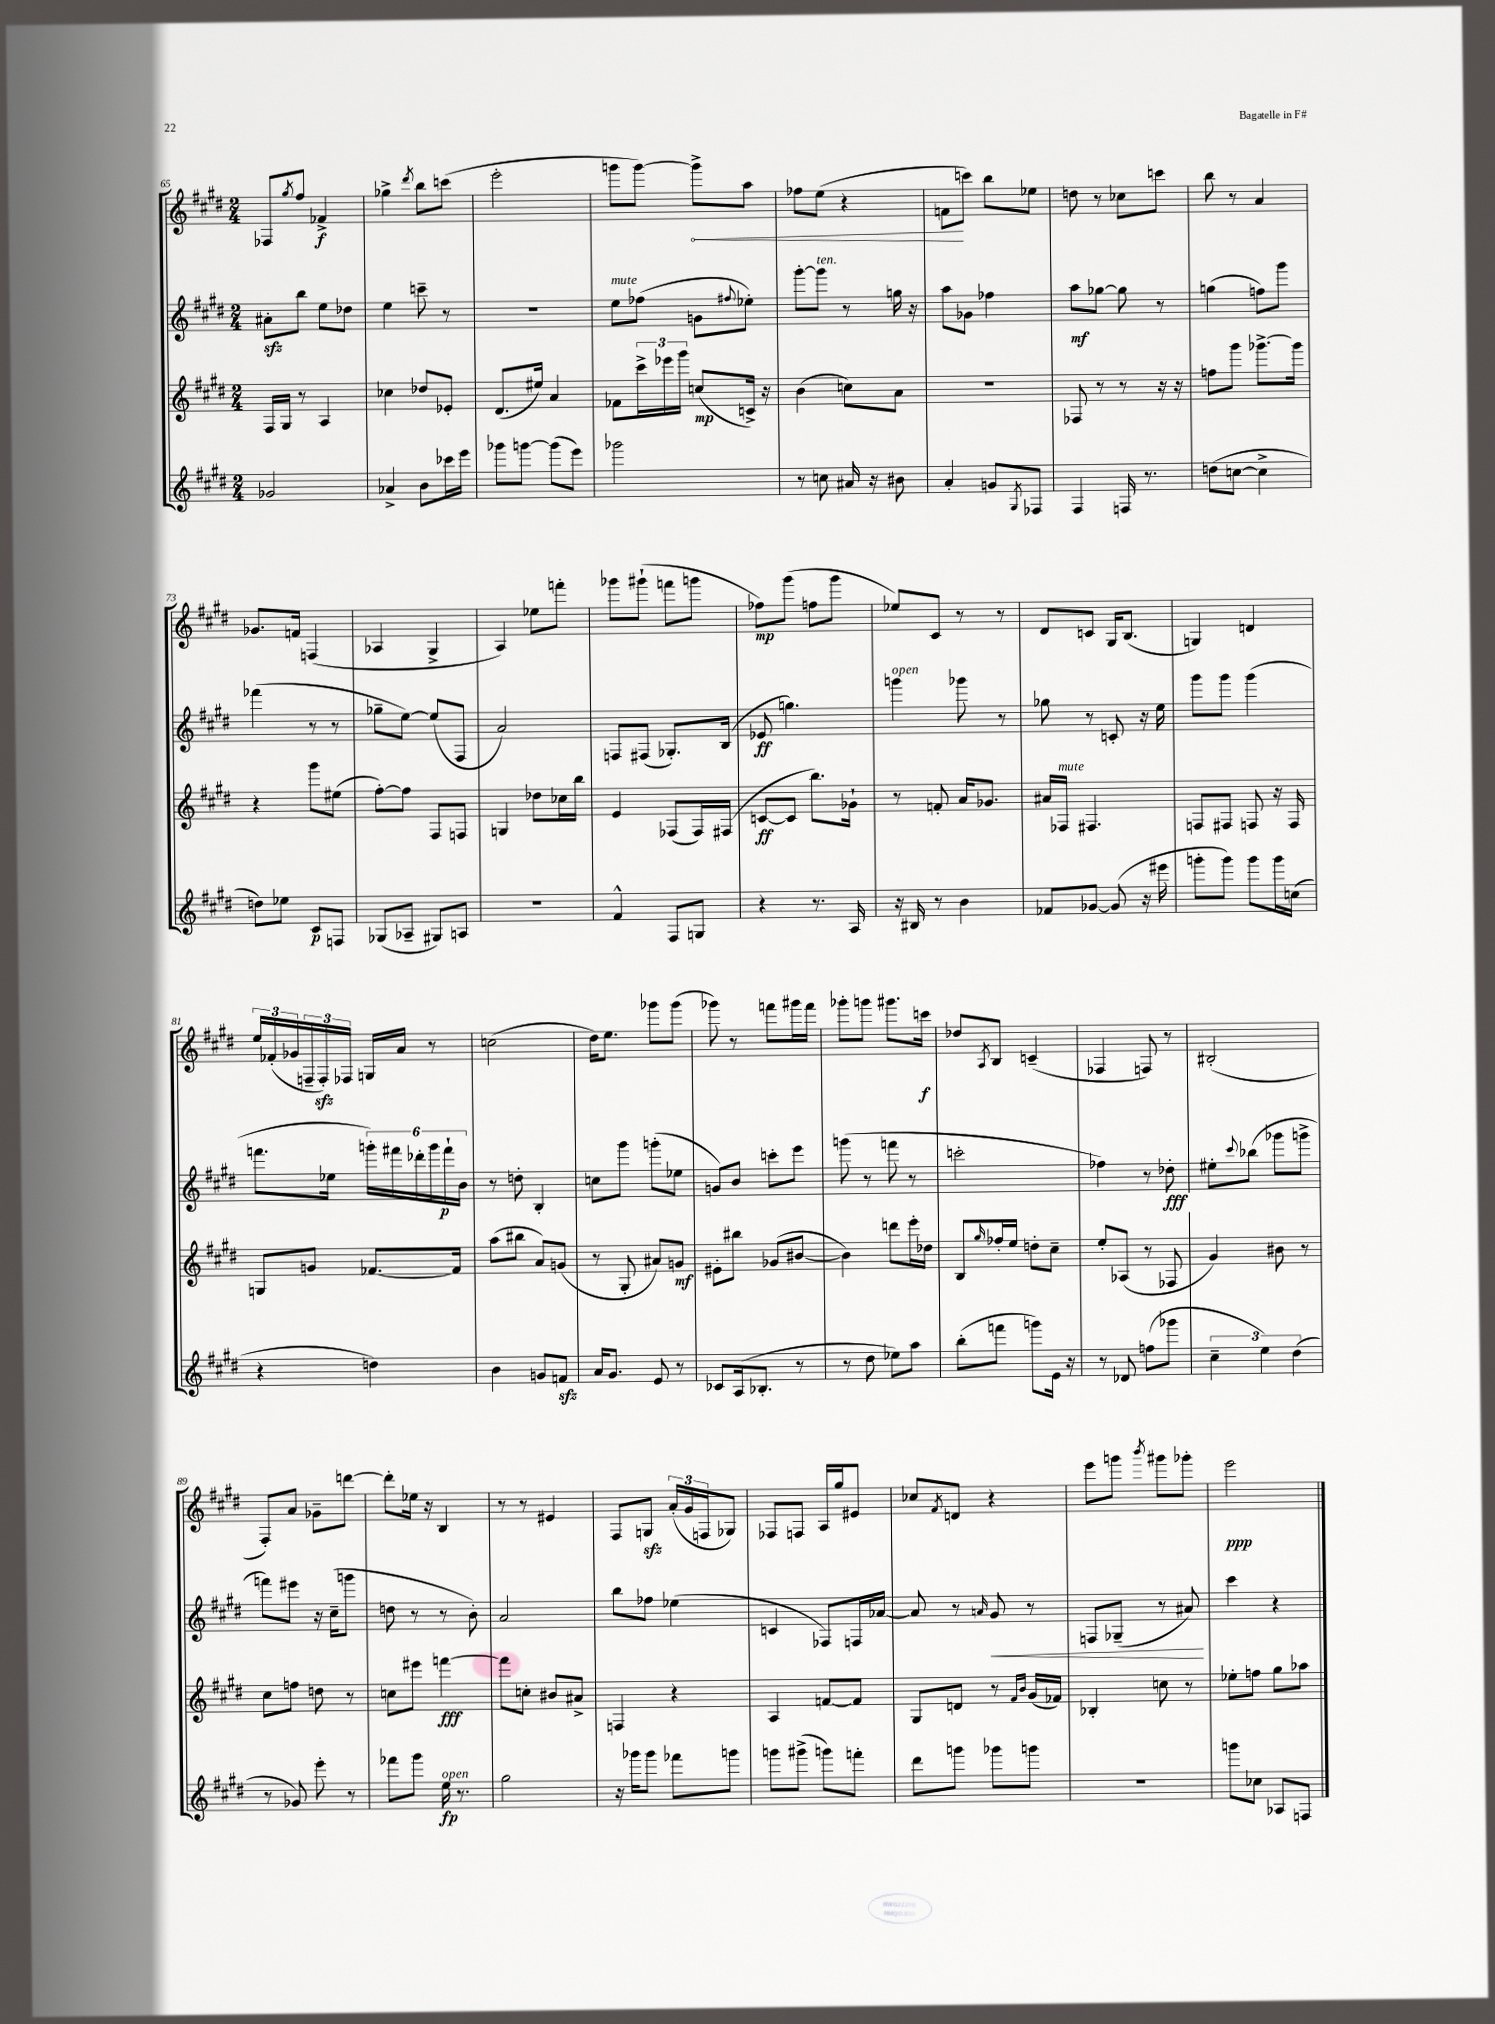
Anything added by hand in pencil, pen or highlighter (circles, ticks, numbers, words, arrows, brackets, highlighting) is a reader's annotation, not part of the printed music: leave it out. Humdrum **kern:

**kern	**kern	**kern	**kern
*staff4	*staff3	*staff2	*staff1
*clefG2	*clefG2	*clefG2	*clefG2
*k[f#c#g#d#]	*k[f#c#g#d#]	*k[f#c#g#d#]	*k[f#c#g#d#]
*M2/4	*M2/4	*M2/4	*M2/4
2g-	16F#	8a#'	8F-
.	16G#	.	.
.	.	.	8qgg#
.	8r	8bb	8ff#
.	4A	8ee	4f-^
.	.	8dd-	.
=	=	=	=
4a-^	4cc-	4ee	4gg-^
.	.	.	8qddd#
8b	8dd-	8ccc~	8bb
16ccc-	8e-'	8r	(8ccc
16eee	.	.	.
=	=	=	=
8ggg-	(8.d#	2r	2eee'
[8ggg	.	.	.
.	16ee#)	.	.
(8ggg]	4a	.	.
8eee)	.	.	.
=	=	=	=
2ggg-	8f-	8ee	8ggg
.	24ccc#^	(8ff-	[8ggg)
.	24eee-	.	.
.	24ggg#	.	.
.	(8cc	8g	8ggg^]
.	.	8qqff#	.
.	16c^)	8ee-')	8aa
.	16r	.	.
=	=	=	=
8r	(4b	[8ggg#'	8ff-
8cc	.	8ggg#]	(8ee
16a#	8cc)	8r	4r
16r	.	.	.
8b#	8a	16gg	.
.	.	16r	.
=	=	=	=
4a'	2r	8aa	8f
.	.	8g-	8ccc)
8g	.	4ff-	8bb
8qG#	.	.	.
8F-	.	.	8ee-
=	=	=	=
4F#	8F-	8aa	8dd
.	8r	[8gg-	8r
16F	8r	8gg-]	8cc-
8.r	.	.	.
.	16r	8r	8ccc
.	16r	.	.
=	=	=	=
(8dd	8ff	(4gg	8bb
[8cc	8ggg#	.	8r
4cc^]	[8.ggg-^	8ff)	4a
.	.	8ggg#	.
.	16ggg-]	.	.
=	=	=	=
8dd)	4r	(4fff-	8.g-
8ee-	.	.	.
.	.	.	16f
8c#	8ggg#	8r	(4F
8F	(8ee#	8r	.
=	=	=	=
(8G-	[8ff#')	8gg-~	4A-
8A-~	8ff#]	[8ee)	.
8G#)	8F#	(8ee]	4G#^
8A	8F	8F#	.
=	=	=	=
2r	4G	2a)	4A)
.	8dd-	.	8ee-
.	16cc-	.	8fff'
.	16bb	.	.
=	=	=	=
4f#^^	4e	8F	8ggg-
.	.	(8F#	(8ggg#`
8F#	(8F-	8.G-')	8fff
8G	16F-)	.	8ggg
.	(16F#	(16B	.
=	=	=	=
4r	[8c	8e-	8ff-)
.	8c]	4.gg)	(8ggg#
8.r	8.bb)	.	8ff
.	.	.	8ggg#
16A	16g-`	.	.
=	=	=	=
16r	8r	4ggg	8ee-)
16B#	.	.	.
8r	8f'	.	8c#
4b	16a	8ggg-	8r
.	8.g-	.	.
.	.	8r	8r
=	=	=	=
8f-	16a#	8gg-	8d#
.	16F-	.	.
[8g-	4.F#	8r	8c
(8g-]	.	8c'	16G#
.	.	.	(8.B
16r	.	16r	.
16eee#	.	16ee	.
=	=	=	=
8ggg'	8F	8ggg#	4G)
8ggg)	8F#	8ggg#	.
8ggg	8F	(4ggg#	4d
16ggg	16r	.	.
(16cc	16F	.	.
=	=	=	=
4r	8G	8.fff	24ee
.	.	.	(24f-'
.	.	.	24g-
.	8g	.	24F~
.	.	.	24F')
.	.	16ee-	.
.	.	.	24F-
4dd)	[8.f-	24ggg')	16G
.	.	24fff#	.
.	.	.	16a
.	.	24ddd-'	.
.	.	24ggg	8r
.	.	24fff#`	.
.	16f-]	.	.
.	.	24b	.
=	=	=	=
4b	(8aa	8r	(2cc
.	8bb#	8dd'	.
8g	8a)	4B'	.
8f	(8g	.	.
=	=	=	=
16a	8r	8cc	16dd#)
8.g#	.	.	8.ee
.	8G#'	8ggg#	.
8e	8a#)	(8ggg'	8ggg-
8r	8g	8ee-	(8ggg-
=	=	=	=
8c-	8e#'	8g)	8ggg-)
(16A	8bb#	8b	8r
8.B-'	.	.	.
.	(8g-	8ccc'	8fff
8r	[8b#	8eee	16ggg#
.	.	.	16fff
=	=	=	=
8r	4b#])	(8ggg	8ggg-'
8dd#	.	8r	8ggg
8ee-)	8ddd	8fff	8.ggg#
8aa	16eee'	8r	.
.	16dd-	.	16ccc
=	=	=	=
(8bb'	8B	2ccc'	8dd-
.	16qqgg#	.	8qA
8fff	16ff-'	.	8B
.	16ee	.	.
8ggg)	8dd'	.	(4c~
16e	8cc#~	.	.
16r	.	.	.
=	=	=	=
8r	8ee'	4ff-)	4F-
8d-	(8A-	.	.
(8ff	8r	8r	8F)
8ggg-	8F-	8dd-'	8r
=	=	=	=
6cc#~	4g#)	8ee#'	(2B#'
.	.	8qqccc#	.
.	.	(8bb-	.
6ee)	.	.	.
.	8b#	8ggg-	.
(6dd#	.	.	.
.	8r	8ggg^	.
=	=	=	=
8r	8cc#	8fff)	8F#')
8g-)	8ff	8eee#	8a
8eee'	8dd	16r	8g-~
.	.	(16cc#~	.
8r	8r	8ggg	[8ddd
=	=	=	=
8fff-	8cc	8dd	8ddd']
8ggg#	8eee#	8r	16ee-
.	.	.	16r
16ee	[4fff	8r	4B
8.r	.	.	.
.	.	8b')	.
=	=	=	=
2gg#	8fff]	2a	8r
.	8cc'	.	8r
.	8b#	.	4e#
.	8a#^	.	.
=	=	=	=
16r	4F	8bb	8F#
16ggg-	.	.	.
8ggg-	.	8ff-	8G
8fff-	4r	(4ee-	(24a'
.	.	.	24g#
.	.	.	24F
8ggg	.	.	8G-)
=	=	=	=
8ggg	4A	4c	8F-
(8ggg#^	.	.	8F
8ggg)	[8f	8F-)	16A
.	.	.	16gg#
8fff'	8f]	16F	8e#
.	.	[16a-	.
=	=	=	=
8ddd#	8G#	8a-]	8cc-
.	.	.	8qf#
8ggg	8d	8r	8d
.	.	16qqa	.
8ggg-	8r	8g#	4r
.	16qqf#	.	.
.	16qqb	.	.
8ggg	(16g#	8r	.
.	16f-)	.	.
=	=	=	=
2r	4B-'	8F	8eee
.	.	(8G-~	8ggg
.	.	.	8qbbb
.	8cc	8r	8ggg#
.	8r	8a#)	8ggg-'
=	=	=	=
8ggg	8ee-'	4ccc#	2eee
8cc-	8ff	.	.
8A-	8gg#	4r	.
8F	8aa-	.	.
==	==	==	==
*-	*-	*-	*-
